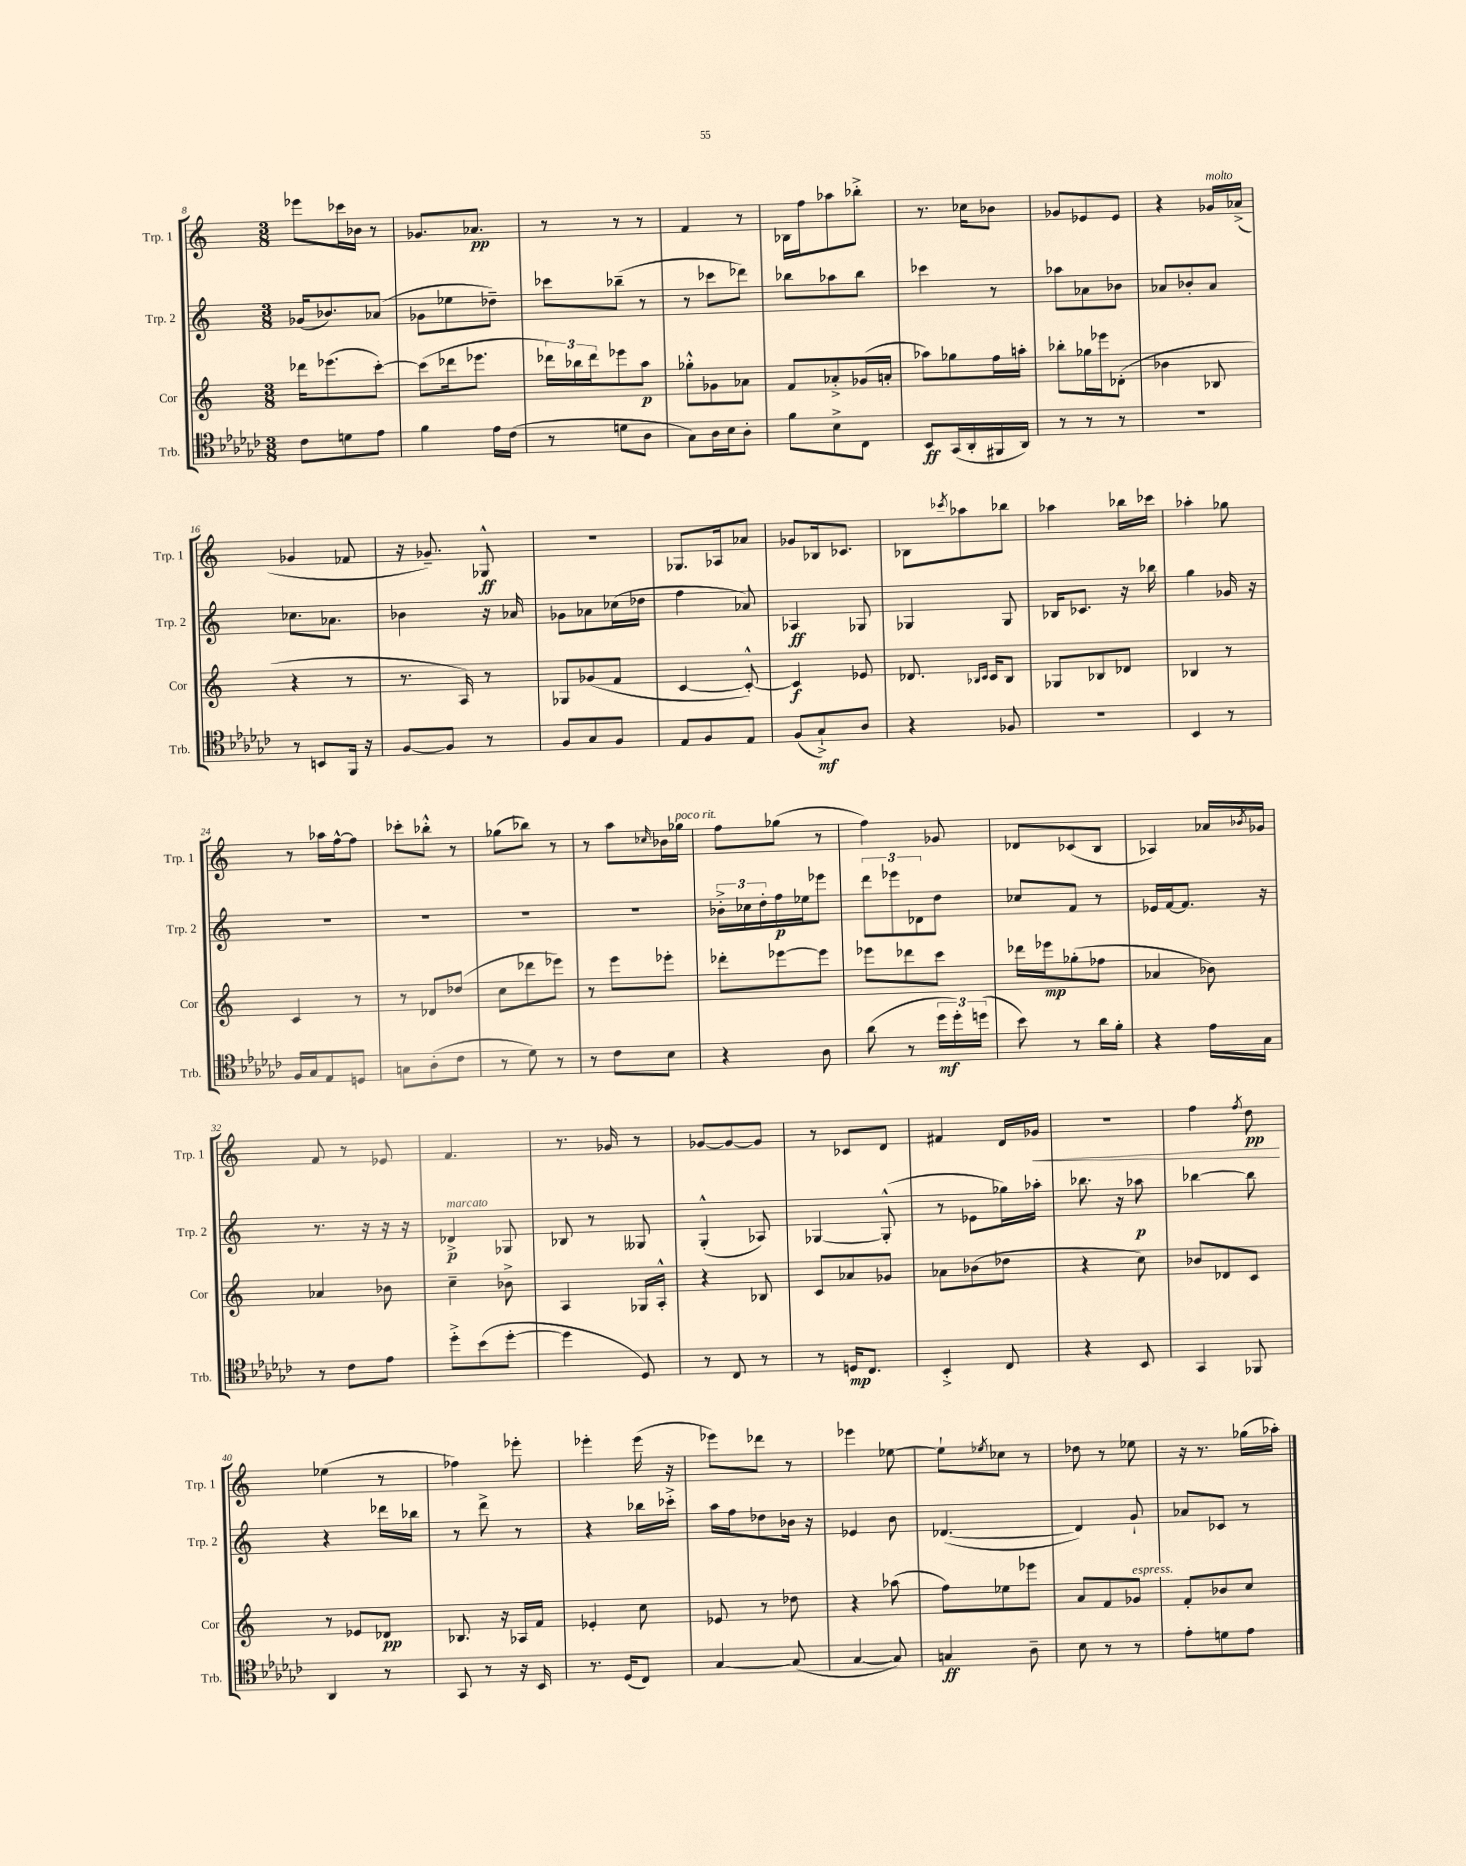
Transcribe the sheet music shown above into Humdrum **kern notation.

**kern	**dynam	**kern	**dynam	**kern	**dynam	**kern	**dynam
*part4	*part4	*part3	*part3	*part2	*part2	*part1	*part1
*staff4	*staff4	*staff3	*staff3	*staff2	*staff2	*staff1	*staff1
*I"Trb.	*	*I"Cor	*	*I"Trp. 2	*	*I"Trp. 1	*
*I'Trb.	*	*I'Cor	*	*I'Trp. 2	*	*I'Trp. 1	*
*clefC4	*	*clefG2	*	*clefG2	*	*clefG2	*
*k[b-e-a-d-g-c-]	*	*k[]	*	*k[]	*	*k[]	*
*M3/8	*	*M3/8	*	*M3/8	*	*M3/8	*
=8	=8	=8	=8	=8	=8	=8	=8
8c-\L	.	16ddd-X\KL	.	(16g-X/KL	.	8eee-X\L	.
.	.	(8.eee-X\	.	8.b-X/)	.	.	.
8dn\	.	.	.	.	.	16ccc-X\L	.
.	.	.	.	.	.	16b-X\JJ	.
8e-\J	.	[8ccc'\J)	.	(8a-X/J	.	8r	.
=9	=9	=9	=9	=9	=9	=9	=9
4f\	.	(8ccc\L]	.	8g-X\L	.	8.g-X/L	.
.	.	16ddd-X\k	.	8ee-X\	.	.	.
.	.	8.eee-X\J	.	.	.	8.a-X/J	pp
16e-\LL	.	.	.	8dd-X~\J)	.	.	.
(16c-\JJ	.	.	.	.	.	.	.
=10	=10	=10	=10	=10	=10	=10	=10
8r	.	24ddd-X\LL)	.	8ccc-X\L	.	8r	.
.	.	24bb-X\	.	.	.	.	.
.	.	24ddd-\J	.	.	.	.	.
8dn\L	.	8eee-X\	.	(8bb-X~\J	.	8r	.
8A-\J	.	8aa\J	p	8r	.	8r	.
=11	=11	=11	=11	=11	=11	=11	=11
8G-\L)	.	8gg-X'^^\L	.	8r	.	4f/	.
16A-\L	.	8g-X\	.	8ccc-X\L	.	.	.
16B-\J	.	.	.	.	.	.	.
8A-'\J	.	8a-X\J	.	8ddd-X\J)	.	8r	.
=12	=12	=12	=12	=12	=12	=12	=12
8f\L	.	8f/L	.	8bb-X\L	.	16B-X\LL	.
.	.	.	.	.	.	16ff\J	.
8B-^\	.	8a-X'^/	.	8aa-X\	.	8aa-X\	.
8C-\J	.	(16g-X/L	.	8bb-\J	.	8bb-X'^\J	.
.	.	16an'/JJ	.	.	.	.	.
=13	=13	=13	=13	=13	=13	=13	=13
8BB-/L	ff	8aa-X\L)	.	4ccc-X\	.	8.r	.
(16GG-/L	.	8gg-X\	.	.	.	.	.
16AA-'/	.	.	.	.	.	16cc-X\KL	.
16FF#X/	.	16ff\L	.	8r	.	8b-X\J	.
16AA-/JJ)	.	16aan'\JJ	.	.	.	.	.
=14	=14	=14	=14	=14	=14	=14	=14
8r	.	8bb-X'\L	.	8aa-X\L	.	8g-X/L	.
8r	.	16gg-X\L	.	8a-X\	.	8e-X/	.
.	.	16eee-X\J	.	.	.	.	.
8r	.	(8d-X'\J	.	8b-X\J	.	8e-/J	.
=15	=15	=15	=15	=15	=15	=15	=15
4.r	.	4b-X\	.	8a-X/L	.	4r	.
.	.	.	.	8b-X'/	.	.	.
!	!	!	!	!	!	!LO:TX:a:i:t=molto	!
.	.	8B-X/	.	8a-/J	.	16g-X/LL	.
.	.	.	.	.	.	(16a-X^/JJ	.
!!LO:LB:g=z
=16	=16	=16	=16	=16	=16	=16	=16
8r	.	4r	.	8.cc-X\L	.	4g-X/	.
8BBn/L	.	.	.	.	.	.	.
.	.	.	.	8.a-X\J	.	.	.
16FF/Jk	.	8r	.	.	.	8f-X/	.
16r	.	.	.	.	.	.	.
=17	=17	=17	=17	=17	=17	=17	=17
[8F/L	.	8.r	.	4b-X\	.	16r	.
.	.	.	.	.	.	8.g-X~/)	.
8F/J]	.	.	.	.	.	.	.
.	.	16A/)	.	.	.	.	.
8r	.	8r	.	16r	.	8G-X^^/	ff
.	.	.	.	16a-X/	.	.	.
=18	=18	=18	=18	=18	=18	=18	=18
8F/L	.	8G-X/L	.	8g-X\L	.	4.r	.
8G-/	.	(8g-X/	.	8a-X\	.	.	.
8F/J	.	8f/J	.	(16cc-X\L	.	.	.
.	.	.	.	16dd-X\JJ	.	.	.
=19	=19	=19	=19	=19	=19	=19	=19
8E-/L	.	[4c/	.	4ff\	.	8.G-X/L	.
8F/	.	.	.	.	.	.	.
.	.	.	.	.	.	16A-X/k	.
8E-/J	.	8c'^^/_)	.	8a-X/)	.	8a-X/J	.
=20	=20	=20	=20	=20	=20	=20	=20
(8F/L	.	4c/]	f	4A-X/	ff	8g-X/L	.
8G-`^/)	mf	.	.	.	.	16B-X/k	.
.	.	.	.	.	.	8.c-X/J	.
8A-/J	.	8e-X/	.	8G-X/	.	.	.
=21	=21	=21	=21	=21	=21	=21	=21
4r	.	8.d-X/	.	4G-X/	.	8B-X\L	.
.	.	.	.	.	.	8qccc-X/	.
.	.	.	.	.	.	8aa-X\	.
.	.	16qqB-X/LL	.	.	.	.	.
.	.	16qqc/JJ	.	.	.	.	.
.	.	16c/KL	.	.	.	.	.
8F-X/	.	8B-/J	.	8G-/	.	8bb-X\J	.
=22	=22	=22	=22	=22	=22	=22	=22
4.r	.	8G-X/L	.	16B-X/KL	.	4aa-X\	.
.	.	.	.	8.c-X/J	.	.	.
.	.	8B-X/	.	.	.	.	.
.	.	8d-X/J	.	16r	.	16bb-X\LL	.
.	.	.	.	16bb-X\	.	16ccc-X\JJ	.
=23	=23	=23	=23	=23	=23	=23	=23
4BB-/	.	4B-X/	.	4gg\	.	4aa-X'\	.
8r	.	8r	.	16g-X/	.	8gg-X\	.
.	.	.	.	16r	.	.	.
!!LO:LB:g=z
=24	=24	=24	=24	=24	=24	=24	=24
16F/LL	.	4c/	.	4.r	.	8r	.
16G-/J	.	.	.	.	.	.	.
8E-/	.	.	.	.	.	16aa-X\LL	.
.	.	.	.	.	.	[16ff^^\J	.
8Dn/J	.	8r	.	.	.	8ff\J]	.
=25	=25	=25	=25	=25	=25	=25	=25
8Gn\L	.	8r	.	4.r	.	8ccc-X'\L	.
(8A-'\	.	8d-X/L	.	.	.	8bb-X'^^\J	.
8c-\J	.	(8dd-X/J	.	.	.	8r	.
=26	=26	=26	=26	=26	=26	=26	=26
8r	.	8cc\L	.	4.r	.	(8gg-X\L	.
8d-\)	.	8ddd-X\	.	.	.	8bb-X\J)	.
8r	.	8eee-X\J)	.	.	.	8r	.
=27	=27	=27	=27	=27	=27	=27	=27
8r	.	8r	.	4.r	.	8r	.
8c-\L	.	8eee\L	.	.	.	8aa\L	.
.	.	.	.	.	.	16qqcc-X/	.
8B-\J	.	8eee-X'\J	.	.	.	16b-X\L	.
!	!	!	!	!	!	!LO:TX:a:i:t=poco rit.	!
.	.	.	.	.	.	16gg-X\JJ	.
=28	=28	=28	=28	=28	=28	=28	=28
4r	.	8ddd-X'\L	.	24b-X'^\LL	.	8ff\L	.
.	.	.	.	24cc-X\	.	.	.
.	.	.	.	24dd'\	.	.	.
.	.	[8eee-X\	.	16ff\	p	(8gg-X\J	.
.	.	.	.	16ee-X\J	.	.	.
8A-\	.	8eee-\J]	.	8eee-X\J	.	8r	.
=29	=29	=29	=29	=29	=29	=29	=29
(8a-\	.	8eee-X\L	.	12ddd\L	.	4ff\)	.
.	.	.	.	12eee-X\	.	.	.
8r	.	8ddd-X\	.	.	.	.	.
.	.	.	.	12d-X\	.	.	.
24dd-\LL	mf	8ccc\J	.	8dd\J	.	8g-X/	.
24dd-'\)	.	.	.	.	.	.	.
(24ddn\JJ	.	.	.	.	.	.	.
=30	=30	=30	=30	=30	=30	=30	=30
8b-\)	.	16ddd-X\LL	.	8cc-X/L	.	8d-X/L	.
.	.	16eee-X\J	mp	.	.	.	.
8r	.	(8gg-X'\	.	8f/J	.	(8c-X/	.
16a-\LL	.	8ff-X\J	.	8r	.	8B/J	.
16f'\JJ	.	.	.	.	.	.	.
=31	=31	=31	=31	=31	=31	=31	=31
4r	.	4a-X/	.	16e-X/LL	.	4A-X/)	.
.	.	.	.	[16f/J	.	.	.
.	.	.	.	8.f/J]	.	.	.
16e-\LL	.	8b-X\)	.	.	.	16a-X/LL	.
.	.	.	.	.	.	8qb-X/	.
16G-\JJ	.	.	.	16r	.	16g-X/JJ	.
!!LO:LB:g=z
=32	=32	=32	=32	=32	=32	=32	=32
8r	.	4a-X/	.	8.r	.	8f/	.
8c-\L	.	.	.	.	.	8r	.
.	.	.	.	16r	.	.	.
8e-\J	.	8b-X\	.	16r	.	8e-X/	.
.	.	.	.	16r	.	.	.
=33	=33	=33	=33	=33	=33	=33	=33
!	!	!	!	!LO:TX:a:i:t=marcato	!	!	!
8dd-'^\L	.	4cc~\	.	4d-X^/	p	4.f/	.
(8b-\	.	.	.	.	.	.	.
[8dd-'\J	.	8b-X^\	.	8G-X/	.	.	.
=34	=34	=34	=34	=34	=34	=34	=34
4dd-\]	.	4A/	.	8B-X/	.	8.r	.
.	.	.	.	8r	.	.	.
.	.	.	.	.	.	16g-X/	.
8D-/)	.	16G-X/LL	.	8G--X/	.	8r	.
.	.	16A'^^/JJ	.	.	.	.	.
=35	=35	=35	=35	=35	=35	=35	=35
8r	.	4r	.	(4G'^^/	.	[8g-X/L	.
8C-/	.	.	.	.	.	8g-/_	.
8r	.	8B-X/	.	8A-X/)	.	8g-/J]	.
=36	=36	=36	=36	=36	=36	=36	=36
8r	.	8c/L	.	[4G-X/	.	8r	.
16Dn/KL	mp	8a-X/	.	.	.	8c-X/L	.
8.C-/J	.	.	.	.	.	.	.
.	.	8g-X/J	.	(8G-'^^/]	.	8d/J	.
=37	=37	=37	=37	=37	=37	=37	=37
4BB-'^/	.	8a-X\L	.	8r	.	4f#X/	.
.	.	(8b-X\	.	8e-X\L	.	.	.
8C-/	.	8dd-X\J	.	16gg-X\L)	.	16d/LL	.
!	!	!	!	!	!	!	!LO:HP:b
.	.	.	.	16aa-X'\JJ	.	16g-X/JJ	<
=38	=38	=38	=38	=38	=38	=38	=38
4r	.	4r	.	8.bb-X\	.	4.r	.
.	.	.	.	16r	.	.	.
8BB-/	.	8cc\)	.	8aa-X\	p	.	.
=39	=39	=39	=39	=39	=39	=39	=39
4GG-/	.	8b-X/L	.	[4bb-X\	.	4ff\	.
.	.	8d-X/	.	.	.	.	.
.	.	.	.	.	.	8qff/	.
8FF-X/	.	8c/J	.	8bb-\]	.	8dd\	pp
.	.	.	.	.	.	.	[
!!LO:LB:g=z
=40	=40	=40	=40	=40	=40	=40	=40
4AA-/	.	8r	.	4r	.	(4ee-X\	.
.	.	8e-X/L	.	.	.	.	.
8r	.	8d-X/J	pp	16ddd-X\LL	.	8r	.
.	.	.	.	16bb-X\JJ	.	.	.
=41	=41	=41	=41	=41	=41	=41	=41
8GG-/	.	8.B-X/	.	8r	.	4ff-X\)	.
8r	.	.	.	8ddd^\	.	.	.
.	.	16r	.	.	.	.	.
16r	.	16A-X/LL	.	8r	.	8eee-X'\	.
16BB-/	.	16f/JJ	.	.	.	.	.
=42	=42	=42	=42	=42	=42	=42	=42
8.r	.	4e-X'/	.	4r	.	4eee-X'\	.
(16D-/KL	.	.	.	.	.	.	.
8C-/J)	.	8cc\	.	16bb-X\LL	.	(16eee-\	.
.	.	.	.	16ccc-X'^\JJ	.	16r	.
=43	=43	=43	=43	=43	=43	=43	=43
[4G-/	.	8e-X/	.	16aa\LL	.	8eee-X\L)	.
.	.	.	.	16ff\J	.	.	.
.	.	8r	.	8dd-X\	.	8ddd-X\J	.
(8G-/]	.	8dd-X\	.	16b-X\Jk	.	8r	.
.	.	.	.	16r	.	.	.
=44	=44	=44	=44	=44	=44	=44	=44
[4G-/	.	4r	.	4e-X/	.	4eee-X\	.
8G-/])	.	(8aa-X\	.	8b\	.	[8ee-X\	.
=45	=45	=45	=45	=45	=45	=45	=45
4Gn/	ff	8ff\L)	.	([4.d-X/	.	8ee-`\L]	.
.	.	.	.	.	.	8qee-X/	.
.	.	8ee-X\	.	.	.	8cc-X\J	.
8A-~\	.	8eee-X\J	.	.	.	8r	.
=46	=46	=46	=46	=46	=46	=46	=46
8B-\	.	8a/L	.	4d-/])	.	8dd-X\	.
8r	.	8f/	.	.	.	8r	.
!	!	!LO:TX:a:i:t=espress.	!	!	!	!	!
8r	.	8g-X/J	.	8g`/	.	8ee-X\	.
=47	=47	=47	=47	=47	=47	=47	=47
8e-'\L	.	8f'/L	.	8a-X/L	.	16r	.
.	.	.	.	.	.	8.r	.
8dn\	.	8b-X/	.	8c-X/J	.	.	.
8e-\J	.	8cc/J	.	8r	.	(16gg-X\LL	.
.	.	.	.	.	.	16aa-X'\JJ)	.
==	==	==	==	==	==	==	==
*-	*-	*-	*-	*-	*-	*-	*-
